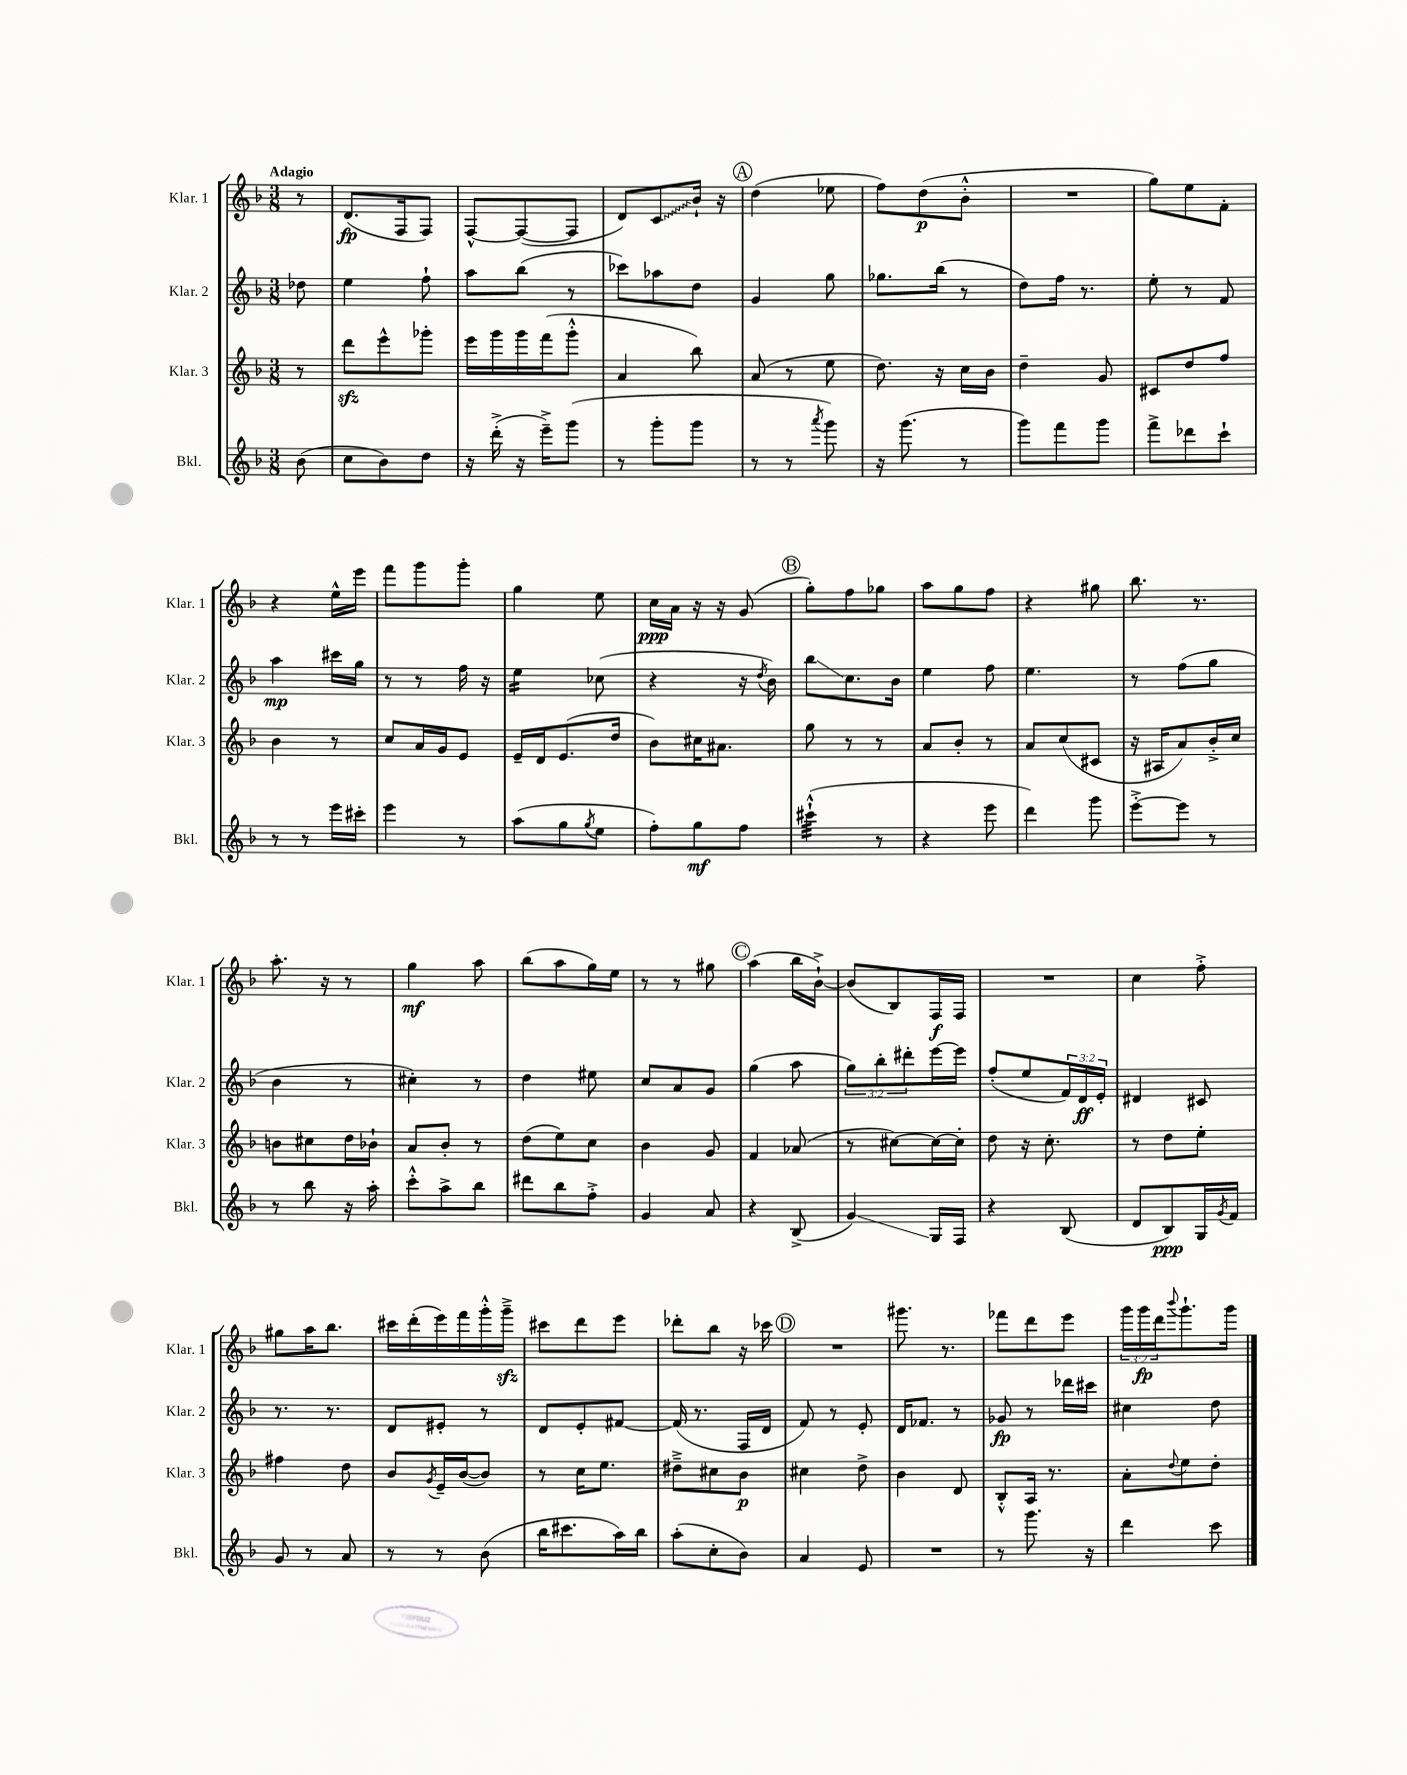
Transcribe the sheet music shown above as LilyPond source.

<<
\new StaffGroup <<
\new Staff = "s0" \with { instrumentName = "Klar. 1" shortInstrumentName = "Klar. 1" } {
    \clef treble \key f \major \numericTimeSignature \time 3/8 \override Staff.TupletNumber.text = #tuplet-number::calc-fraction-text \partial 8 \tempo "Adagio"
    r8 |
    d'8.\fp( f16 f8) |
    f8~-^ f8~( f8 |
    d'8) \once \override Glissando.style = #'zigzag c'8\glissando bes'16-! r16 |
    \mark \markup { \circle "A" } d''4( ees''8 |
    f''8) d''8\p( bes'8-.-^ |
    R4. |
    g''8) e''8 f'8-. |
    r4 e''16-^ e'''16 |
    f'''8 g'''8 g'''8-. |
    g''4 e''8 |
    c''16\ppp a'16 r16 r16 g'8( |
    \mark \markup { \circle "B" } g''8-.) f''8 ges''8 |
    a''8 g''8 f''8 |
    r4 gis''8 |
    bes''8. r8. |
    a''8.-. r16 r8 |
    g''4\mf a''8 |
    bes''8( a''8 g''16) e''16 |
    r8 r8 gis''8 |
    \mark \markup { \circle "C" } a''4( bes''16 bes'16~-!->) |
    bes'8( bes8) f16\f f16 |
    R4. |
    c''4 f''8-.-> |
    gis''8 a''16 bes''8. |
    cis'''16 d'''16-.( e'''16) f'''16 g'''16-.-^ g'''16--->\sfz |
    cis'''8 d'''8 e'''8 |
    des'''8-. bes''8 r16 ces'''16 |
    \mark \markup { \circle "D" } R4. |
    gis'''8. r8. |
    fes'''8 d'''8 e'''8 |
    \tuplet 3/2 { g'''16 g'''16\fp d'''16 } \appoggiatura { bes'''8 } g'''8.-! g'''16 \bar "|." |
}
\new Staff = "s1" \with { instrumentName = "Klar. 2" shortInstrumentName = "Klar. 2" } {
    \clef treble \key f \major \numericTimeSignature \time 3/8 \override Staff.TupletNumber.text = #tuplet-number::calc-fraction-text \partial 8
    des''8 |
    e''4 f''8-! |
    a''8 bes''8( r8 |
    ces'''8) aes''8 d''8 |
    \mark \markup { \circle "A" } g'4 g''8 |
    ges''8. bes''16( r8 |
    d''8) f''16 r8. |
    e''8-. r8 f'8 |
    a''4\mp cis'''16 g''16 |
    r8 r8 f''16 r16 |
    e''4:16 ces''8( |
    r4 r16 \acciaccatura { d''8 } bes'16) |
    \mark \markup { \circle "B" } bes''8\glissando c''8. bes'16 |
    e''4 f''8 |
    e''4. |
    r8 f''8( g''8 |
    bes'4 r8 |
    cis''4-.) r8 |
    d''4 eis''8 |
    c''8 a'8 g'8 |
    \mark \markup { \circle "C" } g''4( a''8 |
    \tuplet 3/2 { g''8) bes''8-. dis'''8-. } e'''16~ e'''16 |
    f''8-.( e''8 \tuplet 3/2 { f'16) d'16\ff e'16-. } |
    dis'4 cis'8 |
    r8. r8. |
    d'8 eis'8-. r8 |
    d'8 e'8-. fis'8~ |
    fis'16( r8. f16 d'16 |
    \mark \markup { \circle "D" } f'8) r8 e'8-. |
    d'16 fes'8. r8 |
    ges'8\fp r8 des'''16 cis'''16 |
    cis''4 d''8 \bar "|." |
}
\new Staff = "s2" \with { instrumentName = "Klar. 3" shortInstrumentName = "Klar. 3" } {
    \clef treble \key f \major \numericTimeSignature \time 3/8 \partial 8
    r8 |
    d'''8\sfz e'''8-^ ges'''8-. |
    e'''16 g'''16 g'''16 f'''16( g'''8-.-^ |
    a'4 bes''8) |
    \mark \markup { \circle "A" } a'8( r8 e''8 |
    d''8.) r16 c''16 bes'16 |
    d''4-- g'8 |
    cis'8 d''8 f''8 |
    bes'4 r8 |
    c''8 a'16 g'16 e'8 |
    e'16-- d'16 e'8.( d''16 |
    bes'8) cis''16 ais'8. |
    \mark \markup { \circle "B" } g''8 r8 r8 |
    a'8 bes'8-. r8 |
    a'8 c''8( cis'8 |
    r16 ais16 a'8) bes'16-.-> c''16 |
    b'8 cis''8 d''16 bes'16-! |
    a'8 bes'8-. r8 |
    d''8( e''8) c''8 |
    bes'4 g'8 |
    \mark \markup { \circle "C" } f'4 aes'8( |
    r8 cis''8~) cis''16~ cis''16-. |
    d''8 r16 c''8.-. |
    r8 d''8 e''8-. |
    fis''4 d''8 |
    bes'8 \acciaccatura { g'8 } e'16-- bes'16~( bes'8) |
    r8 c''16 e''8. |
    dis''8---> cis''8 bes'8\p |
    \mark \markup { \circle "D" } cis''4 d''8-> |
    bes'4 d'8 |
    bes8-.-^ a16 r8. |
    a'8-. \appoggiatura { d''8 } e''8 d''8-. \bar "|." |
}
\new Staff = "s3" \with { instrumentName = "Bkl." shortInstrumentName = "Bkl." } {
    \clef treble \key f \major \numericTimeSignature \time 3/8 \partial 8
    bes'8( |
    c''8 bes'8) d''8 |
    r16 d'''16-.->( r16 e'''16--->) g'''8( |
    r8 g'''8-. g'''8 |
    \mark \markup { \circle "A" } r8 r8 \acciaccatura { a'''8 } g'''8) |
    r16 g'''8.( r8 |
    g'''8) f'''8 g'''8 |
    f'''8-> des'''8 c'''8-! |
    r8 r8 e'''16 cis'''16-. |
    e'''4 r8 |
    a''8( g''8 \acciaccatura { g''8 } e''8 |
    f''8-.) g''8\mf f''8 |
    \mark \markup { \circle "B" } cis'''4:32-!-^( r8 |
    r4 e'''8 |
    d'''4) g'''8 |
    e'''8~-.-> e'''8 r8 |
    r8 bes''8 r16 a''16-. |
    c'''8-.-^ a''8-> bes''8 |
    dis'''8 bes''8 f''8-.-> |
    g'4 a'8 |
    \mark \markup { \circle "C" } r4 bes8->( |
    g'4\glissando) g16 f16 |
    r4 bes8( |
    d'8 bes8\ppp) g16 \acciaccatura { g'8 } f'16 |
    g'8 r8 a'8 |
    r8 r8 bes'8( |
    bes''16 cis'''8. a''16) bes''16 |
    a''8-.( c''8-. bes'8) |
    \mark \markup { \circle "D" } a'4 e'8 |
    R4. |
    r8 g'''8. r16 |
    d'''4 c'''8 \bar "|." |
}
>>
>>
\layout { \context { \Score \remove "Bar_number_engraver" } }
